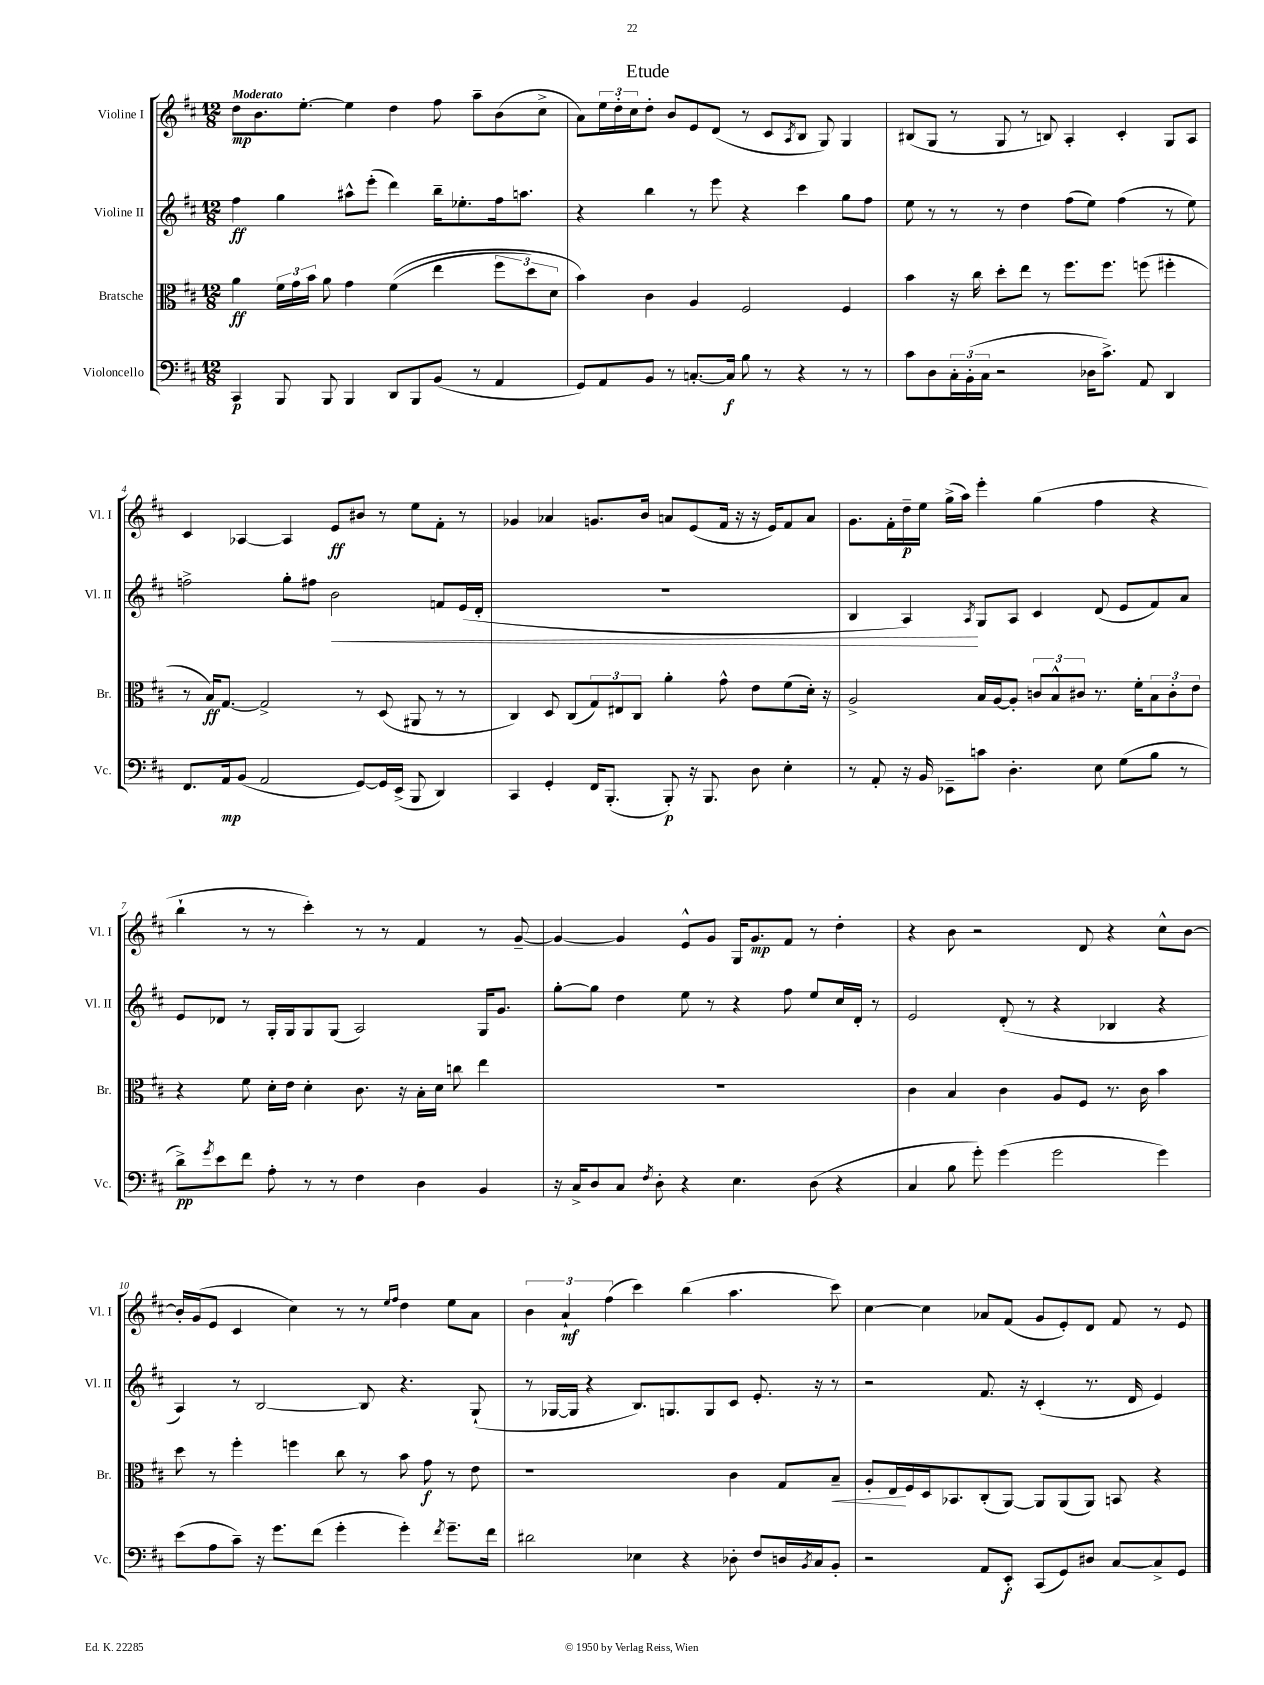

**kern	**kern	**kern	**kern
*staff4	*staff3	*staff2	*staff1
*clefF4	*clefC3	*clefG2	*clefG2
*k[f#c#]	*k[f#c#]	*k[f#c#]	*k[f#c#]
*M12/8	*M12/8	*M12/8	*M12/8
4CC#	4a	4ff#	8dd
.	.	.	8.b
8BBB	24f#	4gg	.
.	24g	.	.
.	.	.	[8.ee'
.	24b	.	.
8BBB	8a	.	.
4BBB	4g	8aa#^^	4ee]
.	.	(8eee'	.
8DD	&((4f#	4ddd)	4dd
8BBB	.	.	.
(8BB	4ee	16bb~	8ff#
.	.	8.ee-'	.
8r	.	.	8aa~
4AA	12ff#	16ff#	(8b
.	.	8.aa	.
.	12dd)	.	.
.	.	.	8cc#^
.	12d	.	.
=	=	=	=
8GG)	4b&)	4r	8a)
8AA	.	.	24ee
.	.	.	24dd'
.	.	.	24cc#
8BB	4c#	4bb	8dd'
8r	.	.	8b
[8.C'	4A	8r	8e
.	.	8eee	(8d
16C]	.	.	.
8B	2F#	4r	8r
8r	.	.	8c#
.	.	.	8qA
4r	.	4ccc#	8B
.	.	.	8G)
8r	4F#	8gg	4G
8r	.	8ff#	.
=	=	=	=
8c#	4b	8ee	(8B#
8D	.	8r	8G
24C#'	16r	8r	8r
(24BB'	.	.	.
.	16cc#	.	.
24C#	.	.	.
2r	8dd'	8r	8G
.	8ee	4dd	8r
.	8r	.	8B)
.	8.ff#	(8ff#	4A'
16D-	.	8ee)	.
8.c#^)	8.ff#	.	.
.	.	(4ff#	4c#'
8AA	(8ff	.	.
4DD	4ff#'	8r	8G
.	.	8ee)	8A
=	=	=	=
8.FF#	8r	2ff^	4c#
.	16B)	.	.
16AA	[8.G	.	.
(8BB	.	.	[4A-
2AA	2G^]	.	.
.	.	8gg'	4A-]
.	.	8ff#	.
.	.	2b	8e
[8GG)	8r	.	8b#
16GG]	(8D	.	8r
(16EE^	.	.	.
8BBB	8AA#	.	8ee
4DD)	8r	8f	8f#'
.	8r	(16e	8r
.	.	16d'	.
=	=	=	=
4CC#	4C#)	1.r	4g-
4GG'	8D	.	4a-
.	(8C#	.	.
16FF#	12G)	.	8.g
(8.BBB'	.	.	.
.	12E#	.	.
.	12C#	.	.
.	.	.	16b
8BBB')	4a'	.	8a
16r	.	.	(8e
8.BBB	.	.	.
.	8g^^	.	16f#
.	.	.	16r
8D	8e	.	16r
.	.	.	16e)
4E'	(8f#	.	8f#
.	16d')	.	8a
.	16r	.	.
=	=	=	=
8r	2A^	4B	8.g
8AA'	.	.	.
.	.	.	16f#'
16r	.	4A)	16dd~
16BB	.	.	16ee
8EE-~	.	.	(16gg^
.	.	.	16aa)
.	.	8qA	.
8c	16B	8G	4eee'
.	[16A	.	.
4.D'	8A']	8A	.
.	12c	4c#	(4gg
.	12B^^	.	.
.	12c#	.	.
8E	8.r	(8d	4ff#
(8G	.	8e	.
.	16f#'	.	.
8B	12B	8f#)	4r
.	12c#'	.	.
8r	.	8a	.
.	12e	.	.
=	=	=	=
8d^)	4r	8e	4bb`
8qg	.	.	.
8e	.	8d-	.
8f#	8f#	8r	8r
8A'	16d'	16G'	8r
.	16e	16G	.
8r	4d'	8G	4ccc#')
8r	.	(8G	.
4F#	8.c#	2A)	8r
.	.	.	8r
.	16r	.	.
4D	16B'	.	4f#
.	16d	.	.
.	8cc	.	.
4BB	4ee	16G	8r
.	.	8.g	.
.	.	.	[8g~
=	=	=	=
16r	1.r	[8gg'	4g_
16C#^	.	.	.
8D	.	8gg]	.
8C#	.	4dd	4g]
8qF#	.	.	.
8D'	.	.	.
4r	.	8ee	8e^^
.	.	8r	8g
4.E	.	4r	16G
.	.	.	8.g
.	.	8ff#	8f#
(8D	.	8ee	8r
4r	.	16cc#	4dd'
.	.	16d'	.
.	.	8r	.
=	=	=	=
4C#	4c#	2e	4r
8B	4B	.	8b
8g')	.	.	2r
(4g	4c#	(8d'	.
.	.	8r	.
2g	8A	4r	.
.	8F#	.	8d
.	8.r	4B-	4r
.	16c#	.	.
4g)	4b	4r	8cc#^^
.	.	.	[8b
=	=	=	=
(8e	8dd	4A)	16b']
.	.	.	(16g
8A	8r	.	8e
8c#~)	4ff#'	8r	4c#
16r	.	[2B	.
8.g	.	.	.
.	4ff	.	4cc#)
(8f#	.	.	.
4g'	8cc#	.	8r
.	8r	8B]	8r
.	.	.	16qqee
.	.	.	16qqff#
4g')	8b	4.r	4dd
.	8g	.	.
8qf#	.	.	.
8.g~	8r	.	8ee
.	8e	(8G`	8a
16f#	.	.	.
=	=	=	=
2d#	1r	8r	6b
.	.	[16G-	.
.	.	.	6a`
.	.	16G-]	.
.	.	4r	.
.	.	.	(6ff#
4E-	.	8.B)	4ccc#)
.	.	8.G	.
4r	.	.	(4bb
.	.	8G	.
8D-'	4c#	8c#	4.aa
8F#	.	8.e'	.
16D	8G	.	.
8qBB	.	.	.
16C#	.	16r	.
8BB'	8B~	8r	8ccc#)
=	=	=	=
2r	8A'	2r	[4cc#
.	16E	.	.
.	16F#	.	.
.	16D	.	4cc#]
.	8.BB-	.	.
8AA	(8C#'	8.f#	8a-
8EE'	[8AA)	.	(8f#
.	.	16r	.
(8CC#	8AA]	(4c#'	8g
8GG)	(8AA	.	8e')
8D#	8AA)	8.r	8d
[8C#	8BB	.	8f#
.	.	16d	.
8C#^]	4r	4e)	8r
8GG	.	.	8e
==	==	==	==
*-	*-	*-	*-
